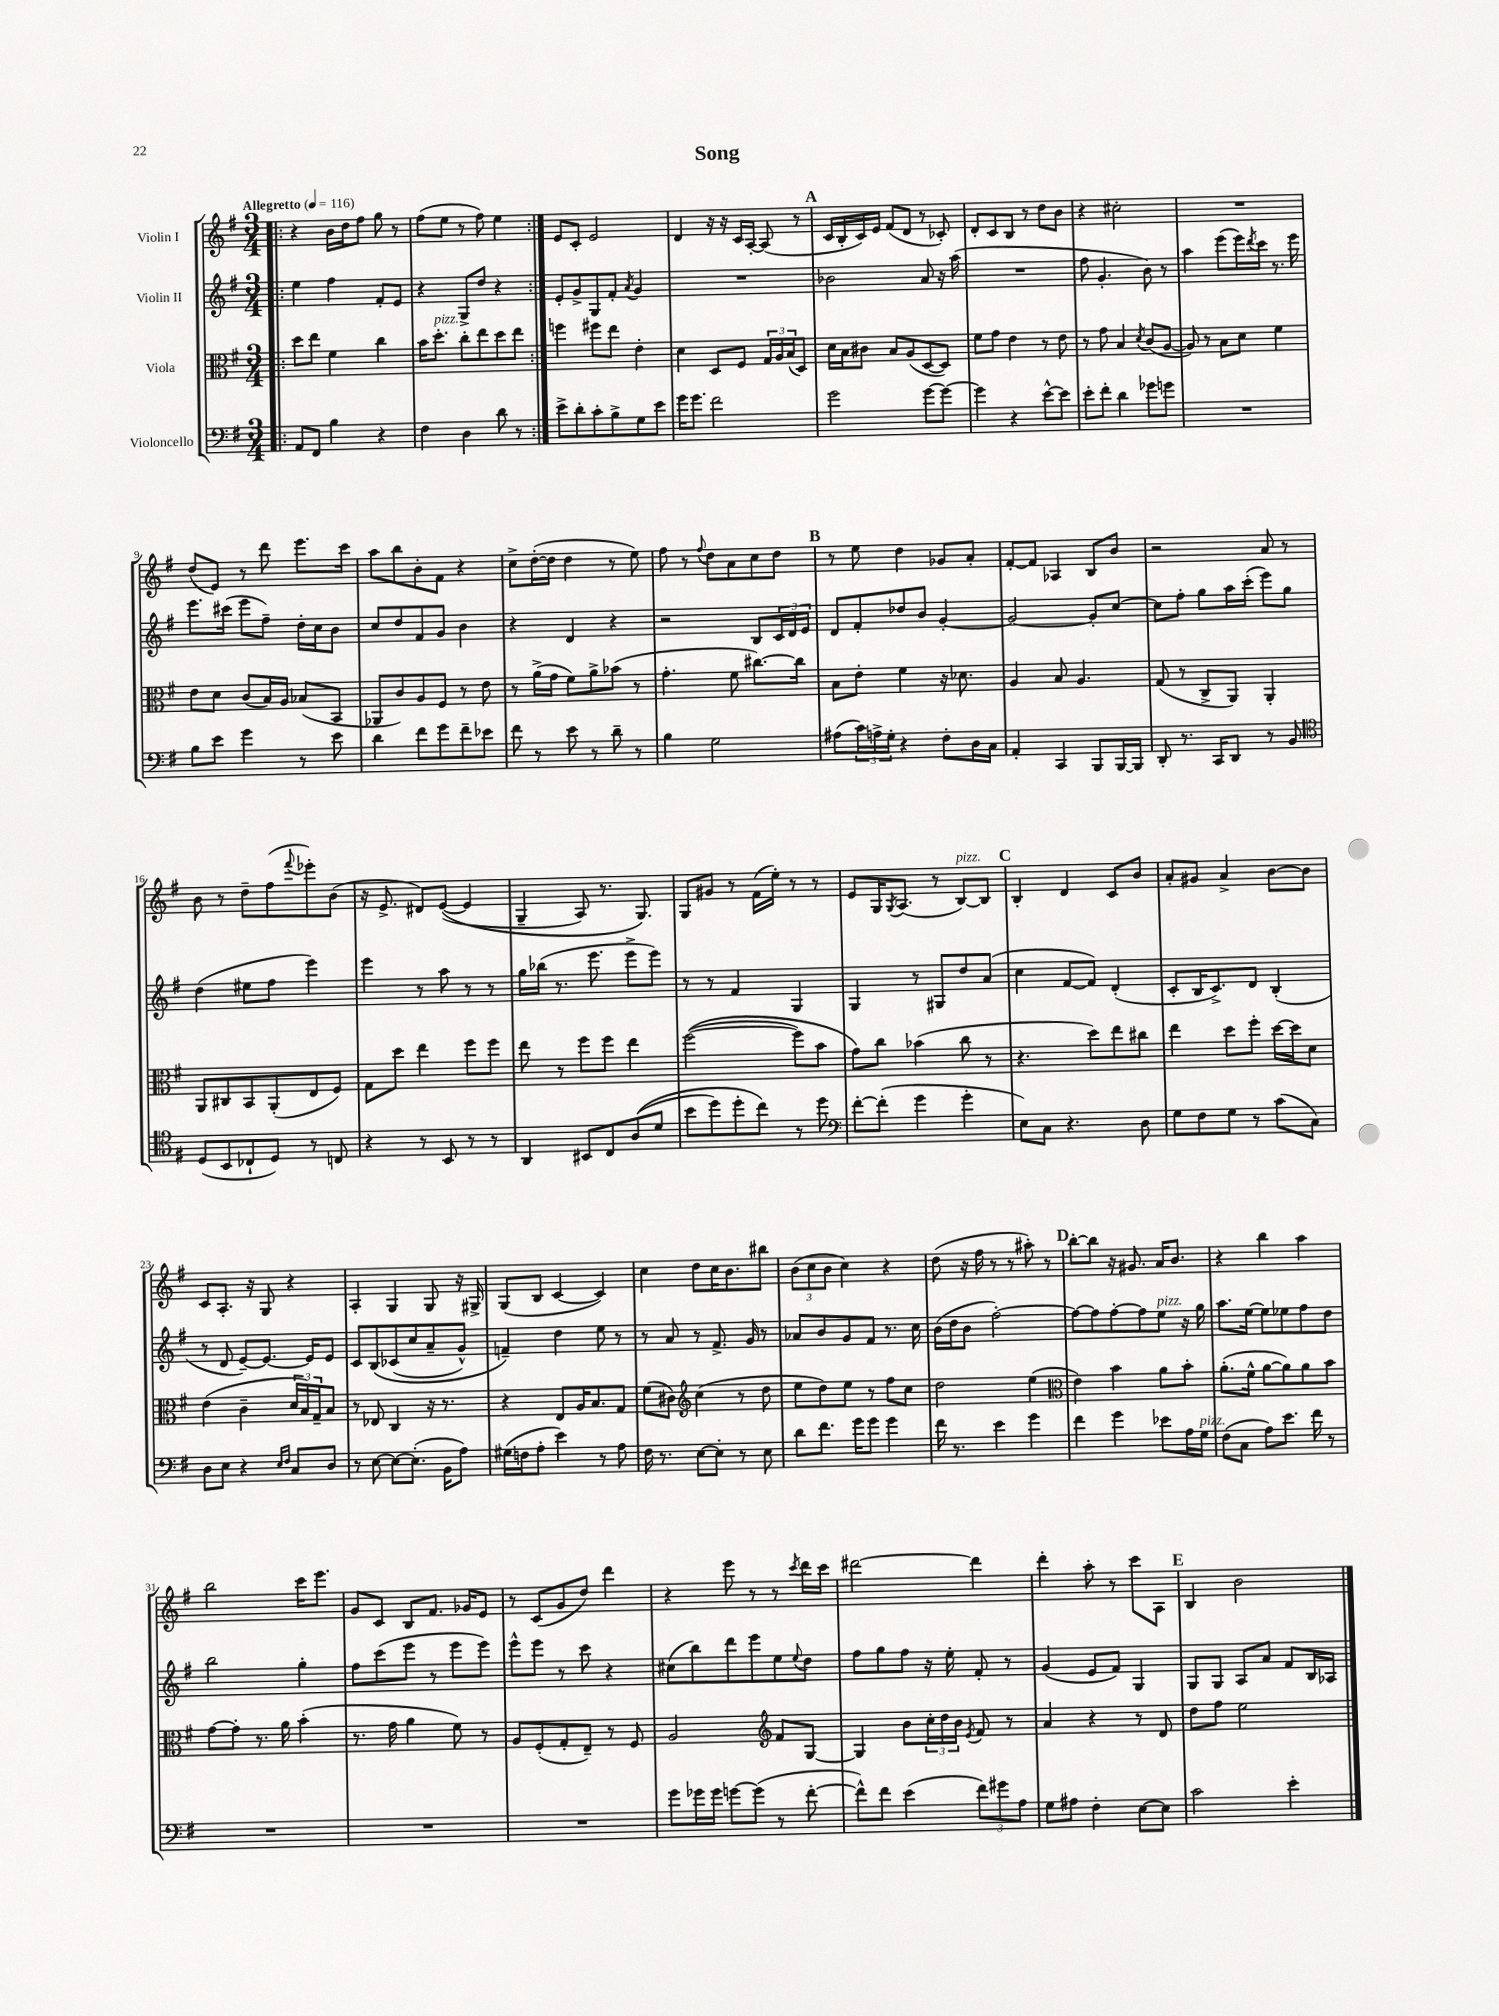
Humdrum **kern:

**kern	**kern	**kern	**kern
*part4	*part3	*part2	*part1
*staff4	*staff3	*staff2	*staff1
*I"Violoncello	*I"Viola	*I"Violin II	*I"Violin I
*clefF4	*clefC3	*clefG2	*clefG2
*k[f#]	*k[f#]	*k[f#]	*k[f#]
*M3/4	*M3/4	*M3/4	*M3/4
*MM116	*MM116	*MM116	*MM116
=1!|:	=1!|:	=1!|:	=1!|:
!	!	!	!LO:TX:a:B:t=Allegretto
8AA/L	8dd\L	4ee\	4r
8FF#/J	8ee\J	.	.
4B\	4f#\	4ff#\	16b\LL
.	.	.	16dd\J
.	.	.	8ff#\J
4r	4cc\	8f#'/L	8gg\
.	.	8e/J	8r
=2	=2	=2	=2
4F#\	16b\KL	4r	(8ff#\L
!	!LO:TX:a:i:t=pizz.	!	!
.	8.dd'\J	.	.
.	.	.	8ee\J
4D\	8cc'\L	8G^/L	8r
.	8ee\	8dd/J	8ff#\)
8d\	8dd\	4r	4ee\
8r	8ee\J	.	.
=3:|!	=3:|!	=3:|!	=3:|!
8e^\L	4ffn\	8e'/L	8e/L
8d'\	.	8g^/	8c'/J
8c'\	8ff#X\L	8G/	2e/
8B^\	8ee\J	8f#'/J	.
.	.	8qa/	.
8G\	4e'\	4g/	.
8e\J	.	.	.
=4	=4	=4	=4
16g\KL	4d\	2.r	4d/
8.g\J	.	.	.
2f#\	8D/L	.	16r
.	.	.	16r
.	8F#/J	.	16c/LL
.	.	.	[16A'/JJ
.	24G/LL	.	(8A/]
.	24A/	.	.
.	(24B/J	.	.
.	8D/J)	.	8r
!!LO:REH:place=s1:t=A
=5	=5	=5	=5
2g\	16d\LL	2b-X\	16c/LL
.	16B\J	.	16B'/
.	8c#X\J	.	16c/)
.	.	.	16e/JJ
.	8B/L	.	(8f#/L
.	(8A/	.	8d/J
[8g\L	[8D/	8a/	8r
8g\J_	8D/J])	16r	8c-X'/)
.	.	(16aa\	.
=6	=6	=6	=6
4g\]	8f#\L	2.r	8d'/L
.	8g\J	.	8c/
4r	4e\	.	8B/J
.	.	.	8r
[8e^^\L	8r	.	8dd\L
8e\J]	8e\	.	8b\J
=7	=7	=7	=7
8e'\L	8r	8ff#\	4r
8f#'\J	8g\	4.g'/	.
4d\	4B/	.	2cc#X'\
.	8qd/	.	.
8g-X\L	(8c/L	8b\)	.
8gn\J	[8A/J	8r	.
=8	=8	=8	=8
2.r	8A/])	4aa\	2.r
.	8r	.	.
.	8B\L	(8eee\L	.
.	8d\J	16eee\L)	.
.	.	8qddd/	.
.	.	16ccc\JJ	.
.	4f#\	8.r	.
.	.	16eee\	.
!!LO:LB:g=z
=9	=9	=9	=9
8B\L	8e\L	8.eee\L	(8dd/L
8e\J	8d\J	.	8e/J)
.	.	(16ccc#X\Jk	.
4g\	(8c/L	8eee\L	8r
.	16B/L)	8ff#~\J)	8ddd\
.	16A/JJ	.	.
8r	(8B-X/L	16dd'\LL	8.eee\L
.	.	16cc\J	.
8e\	8BB/J	8b\J	.
.	.	.	16ccc\Jk
=10	=10	=10	=10
4d\	8AA-X/L	8cc/L	8aa\L
.	8c/)	8dd/	8bb\
8f#\L	8A/	8f#/	8b'\
8g\	8F#/J	8g/J	8f#\J
8f#~\	8r	4b\	4r
8e-X\J	8e\	.	.
=11	=11	=11	=11
8f#\	8r	4r	8cc^\L
8r	(16a^\LL	.	([16dd'\L
.	16g\JJ	.	16dd\JJ]
8e\	8f#\L)	4d/	4dd\
8r	8a^\	.	.
8d~\	(8b-X\J	4r	8r
8r	8r	.	8ee\)
=12	=12	=12	=12
4B\	4.g'\	2r	8ff#\
.	.	.	8r
.	.	.	8qqff#/
2G\	.	.	8dd\L
.	8f#\	.	8a\
.	[8.cc#X\L)	8B/L	8cc\
.	.	24c/L	8dd\J
.	.	24d/	.
.	16cc#\Jk]	.	.
.	.	24e/JJ	.
!!LO:REH:place=s1:t=B
=13	=13	=13	=13
(8A#X\L	8B\L	8d/L	8r
24c\L)	8e'\J	8f#'/	8ee\
24An^\	.	.	.
24G'\JJ	.	.	.
4r	4f#\	8dd-X/	4dd\
.	.	8b/J	.
8F#'\L	16r	[4g'/	8g-X/L
.	8.d-X\	.	.
16D\L	.	.	8a'/J
16C\JJ	.	.	.
=14	=14	=14	=14
4AA'/	4A/	2g/_	[8f#'/L
.	.	.	8f#/J]
4CC/	8B/	.	4A-X/
.	4.A/	.	.
8BBB/L	.	8g'/L]	8B/L
[16BBB/L	.	[8cc/J	8b/J
16BBB/JJ]	.	.	.
=15	=15	=15	=15
8DD'/	(8G/	8cc\L]	2r
8.r	8r	8ff#'\J	.
.	8C^/L	8gg\L	.
16CC/KL	.	.	.
8DD/J	8AA/J)	16aa\L	.
.	.	(16ccc'\JJ	.
8r	4AA'/	8eee\L)	8a/
8BB/	.	8gg\J	8r
!!LO:LB:g=z
=16	=16	=16	=16
*clefC4	*	*	*
(8D/L	8AA/L	(4dd\	8b\
8BB/	8C#X/	.	8r
8C-X`/	8BB/	8ee#X\L	8dd~\L
8D/J)	(8AA'/	8ff#\J	(8ff#\
.	.	.	8qqfff#/
8r	8E/	4eee\)	8eee-X'\)
8Cn/	8F#/J)	.	(8b\J
=17	=17	=17	=17
4r	8G\L	4eee\	16r
.	.	.	8.e^/
.	8dd\J	.	.
8r	4ee\	8r	8d#X/L)
8BB/	.	8aa\	(([8e/J
8r	8ff#\L	8r	4e/]
8r	8ff#\J	8r	.
=18	=18	=18	=18
4AA/	8ee\	16gg\LL	4G~/
.	.	(16bb-X\JJ	.
.	8r	8.r	.
8BB#X/L	8ff#\L	.	8A/)
.	.	8.eee\	.
8C/	8ff#\J	.	8.r
((8A/	4ee\	8eee^\L	.
.	.	.	8.G/)
8d/J	.	8eee\J)	.
=19	=19	=19	=19
8b\L	(([2ff#\	8r	8G/L
8dd\)	.	8r	8g#X/J
8dd'\	.	4f#/	8r
8cc\J)	.	.	(16f#\LL
.	.	.	16ee'\JJ)
8r	8ff#\L])	4G/	8r
8dd\	8b\J	.	8r
=20	=20	=20	=20
*clefF4	*	*	*
[8f#'\L	8g\L)	4G/	8e/L
(8f#'\J]	8cc\J	.	16G/K
.	.	.	8qG/
.	.	.	(8.A/J
4g\	(4b-X\	8r	.
.	.	8G#X/L	8r
!	!	!	!LO:TX:a:i:t=pizz.
4g'\	8cc\	8dd/	[8B/L)
.	8r	(8a/J	8B/J]
!!LO:REH:place=s1:t=C
=21	=21	=21	=21
8E\L)	4.r	4cc\	4B'/
8C\J	.	.	.
4.r	.	[8f#/L	4d/
.	8dd\L)	8f#/J])	.
.	8ee\	(4d'/	8c/L
8D\	8cc#X\J	.	8b/J
=22	=22	=22	=22
8G\L	4ee\	8c'/L	8a'/L
8F#\	.	16B/K	8g#X/J
.	.	8.c^/)	.
8G\J	8dd\L	.	4a^/
8r	8ff#'\J	8d/J	.
(8c\L	[16dd\LL	(4B'/	[8b\L
.	16dd\J]	.	.
8C\J)	8d\J	.	8b\J]
!!LO:LB:g=z
=23	=23	=23	=23
8D\L	(4e\	8r	8c/L
8E\J	.	8d/	8.A'/J
4r	4c~\	[8e~/L)	.
.	.	.	16r
.	.	8.e/J_	8G/
16qqE/LL	.	.	.
16qqF#/JJ	.	.	.
8C/L	24d/LL	.	4r
.	24B/)	.	.
.	.	16e/KL]	.
.	24G~/J	.	.
8D/J	8B/J	8e/J	.
=24	=24	=24	=24
8r	8r	8c/L	4A'/
[8E\	8E-X/	(8B/	.
8E\L_	4C/	(8c-X/	4G/
(8.E'\J]	.	8cc/	.
.	16r	8a~/	8G/
16BB\KL	8.r	.	.
8A\J)	.	8g^^/J)	16r
.	.	.	16G#X^/
=25	=25	=25	=25
(16G#X\LL	4r	4fn~/)	(8G/L
16Fn\J	.	.	.
8A'\J	.	.	8B/J
4e\)	8E/L	4dd\	[4c/
.	16A/K	.	.
.	8.B/	.	.
8r	.	8ee\	4c/])
8A\	8G/J	8r	.
=26	=26	=26	=26
16F#\	(8f#\L	8r	4cc\
8.r	.	.	.
.	8c#X\J)	8a/	.
*	*clefG2	*	*
[8E\L	(4cc\	8r	8dd\L
8E'\J]	.	8.f#^/	16cc\K
.	.	.	8.b\
8r	8r	.	.
.	.	16g/	.
8E\	8dd\	8r	8bb#X\J
=27	=27	=27	=27
8d\L	8ee\L	8a-X/L	(12b\L
.	.	.	12cc\
8.f#\J	8dd\)	8b/	.
.	.	.	12b\J
.	8ee\J	8g/	4cc\)
16g\KL	.	.	.
8g\J	8r	8f#/J	.
4g\	8ff#\L	8.r	4r
.	8cc\J	.	.
.	.	16cc\	.
=28	=28	=28	=28
16f#\	2dd\	(16b\LL	(8dd\
8.r	.	16dd\J	.
.	.	8b\J	16r
.	.	.	16ff#\
4e\	.	[2ff#'\)	8r
.	.	.	8r
4g\	(4ee\	.	8aa#X'\)
.	.	.	8r
!!LO:REH:place=s1:t=D
=29	=29	=29	=29
*	*clefC3	*	*
4f#\	4e\)	8ff#\L_	[8bb'\L
.	.	8ff#\]	8bb\J]
4g\	4b\	[8ff#'\	16r
.	.	.	8.g#X/
.	.	8ff#\]	.
!	!	!LO:TX:a:i:t=pizz.	!
8e-X\L	8a\L	8ee\J	16a/KL
.	.	.	8.b/J
16A\L	8b'\J	16r	.
!LO:TX:a:i:t=pizz.	!	!	!
16G\JJ	.	16gg\	.
=30	=30	=30	=30
(8F#\L	(8.a'\L	8.aa\L	4r
8C\J	.	.	.
.	16f#^^\Jk	[16ee\Jk	.
8A\L)	[8a\L	8ee\L]	4bb\
8.e\J	8a\])	8ee-X\	.
.	8a\	8ff#\	4aa\
16f#\	.	.	.
8r	8b\J	8dd\J	.
!!LO:LB:g=z
=31	=31	=31	=31
2.r	[8g\L	2bb\	2bb\
.	8g'\J]	.	.
.	8.r	.	.
.	16a\	.	.
.	(4b'\	4gg'\	16ccc\KL
.	.	.	8.eee\J
=32	=32	=32	=32
2.r	8.r	8ff#\L	8g/L
.	.	(8ccc\	8c/J
.	16g\	.	.
.	4a\	8eee\J	8B/L
.	.	8r	8.f#/J
.	8f#\)	8eee\L	.
.	.	.	16g-X/KL
.	8r	8eee\J)	8e/J
=33	=33	=33	=33
2.r	8A/L	8eee^^\L	8r
.	(8F#'/	8eee\J	(8c/L
.	8G'/	8r	8g/
.	8E~/J)	8ccc\	8dd/J)
.	8r	4r	4ddd\
.	8F#/	.	.
=34	=34	=34	=34
8g\L	2A/	(8cc#X\L	4r
16g-X\L	.	8bb\)	.
16g-\JJ	.	.	.
[8gn\L	.	8ddd\	8eee\
(8g\J]	.	8eee\	8r
*	*clefG2	*	*
8r	8f#/L	8ee\	8r
.	.	8qqee/	8qccc/
[8f#'\	[8G/J	8dd\J	16ddd\LL
.	.	.	16ccc\JJ
=35	=35	=35	=35
8f#^^\L])	4G/]	8ff#\L	[2ddd#X\
8f#\J	.	8gg\	.
(4e\	8b\L	8ff#\J	.
.	24cc'\L	16r	.
.	24dd\	.	.
.	.	16ee'\	.
.	24b\JJ	.	.
.	8qe/	.	.
12f#\L)	8f#/	8f#'/	4ddd#\]
12g#X\	.	.	.
.	8r	8r	.
12A\J	.	.	.
=36	=36	=36	=36
8G\L	4a/	(4g/	4ddd'\
8A#X\J	.	.	.
4F#'\	4r	8e/L	8aa'\
.	.	8f#/J)	8r
[8E\L	8r	4G/	8ccc\L
8E\J]	8d/	.	8A\J
!!LO:REH:place=s1:t=E
=37	=37	=37	=37
2c\	8dd\L	8G/L	4B/
.	8ff#\J	8G/J	.
.	2ee\	8A/L	2b\
.	.	8a/J	.
4e'\	.	8f#/L	.
.	.	16B/L	.
.	.	16A-X/JJ	.
==	==	==	==
*-	*-	*-	*-
